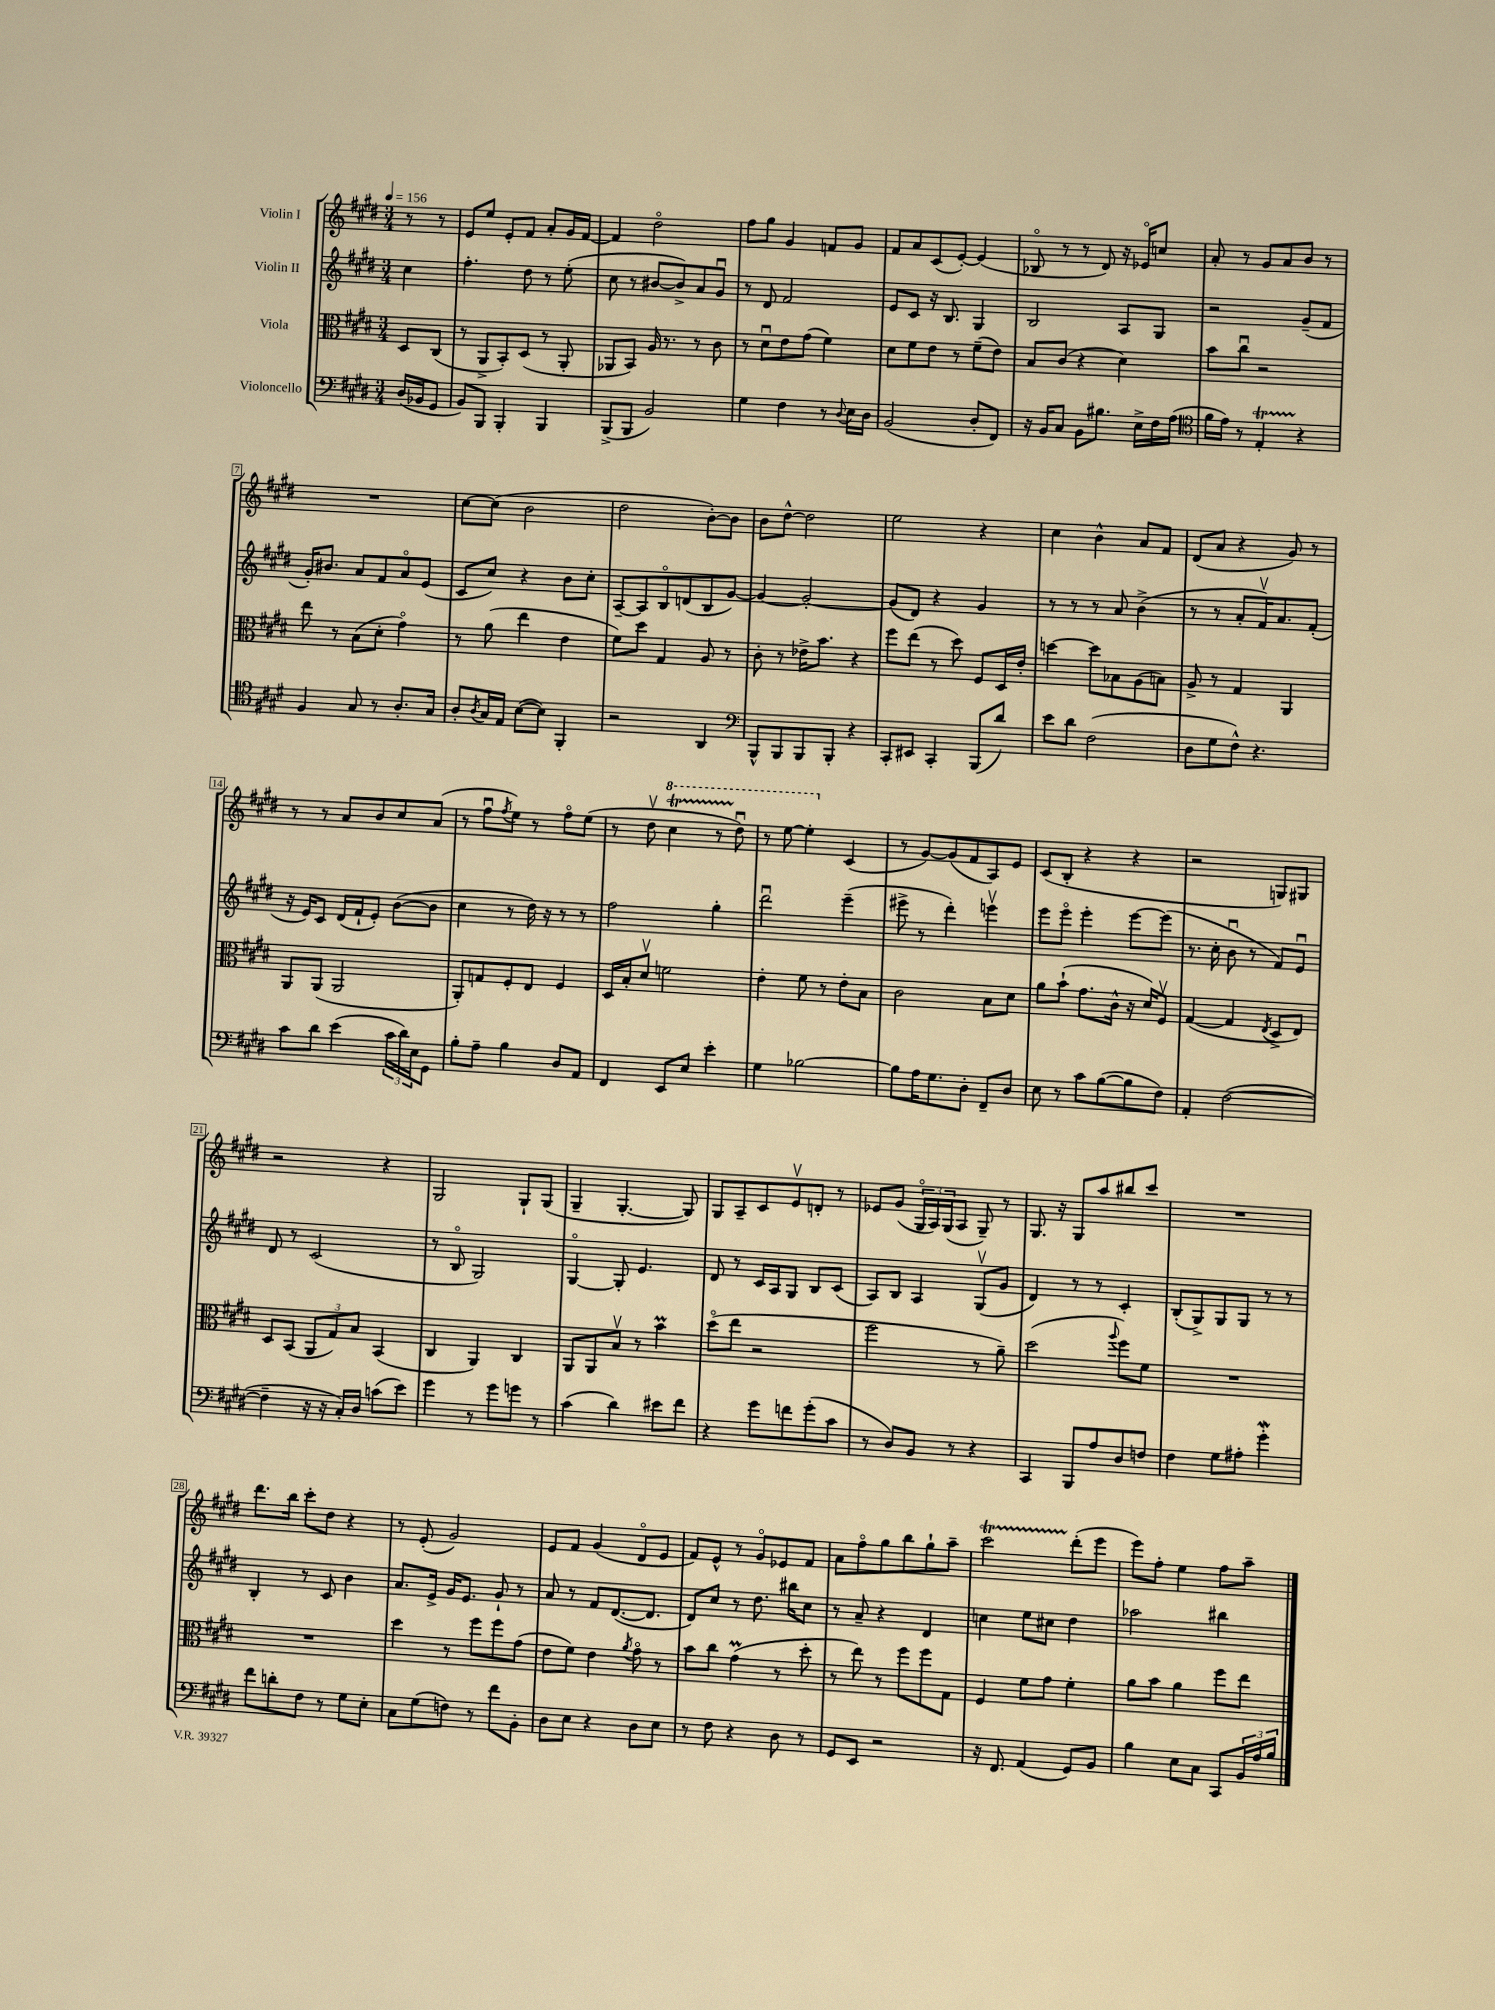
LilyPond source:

<<
\new StaffGroup <<
\new Staff = "s0" \with { instrumentName = "Violin I" } {
    \clef treble \key e \major \numericTimeSignature \time 3/4 \partial 4 \tempo 4 = 156
    r8 r8 |
    e'8 e''8 e'8-. fis'8 a'8-. gis'16 fis'16~ |
    fis'4 dis''2\flageolet |
    fis''8 gis''8 gis'4 f'8 gis'8 |
    fis'8 a'8 cis'8( e'8~-.) e'4( |
    bes8\flageolet r8 r8 dis'8) r16 ees'16\flageolet c''8 |
    a'8-. r8 gis'8 a'8 b'8 r8 |
    R2. |
    cis''8~ cis''8( b'2 |
    dis''2 b'8~-.) b'8 |
    b'8 dis''8~-^ dis''2 |
    e''2 r4 |
    cis''4 b'4-^ a'8 fis'8 |
    dis'8( a'8 r4 gis'8) r8 |
    r8 r8 a'8 b'8 cis''8 a'8( |
    r8 fis''8\downbow \acciaccatura { fis''8 } e''8) r8 fis''8\flageolet e''8( |
    r8 dis''8\upbow \ottava #1 cis'''4\startTrillSpan r8 dis'''8\downbow\stopTrillSpan) |
    r8 e'''8~ e'''4-. \ottava #0 cis'4( |
    r8 gis'8~) gis'8( fis'8 a8) e'8 |
    cis'8( b8-. r4 r4 |
    r2 g8) gis8 |
    r2 r4 |
    gis2 gis8-! gis8( |
    gis4-- gis4.~-. gis8) |
    gis8 a8-- cis'8 e'8\upbow d'8-. r8 |
    ees'8 gis'8( \tuplet 3/2 { gis16\flageolet a16) gis16( } a8 gis8--) r8 |
    gis8. r16 gis8 a''8 bis''8 cis'''8 |
    R2. |
    dis'''8. b''16 cis'''8-. dis''8 r4 |
    r8 e'8-.( gis'2) |
    e'8 fis'8 gis'4( dis'8\flageolet e'8 |
    fis'8) e'8-^ r8 gis'8\flageolet ees'8 fis'8 |
    a'8 fis''8\flageolet gis''8 b''8 gis''8-! a''8-- |
    cis'''2\startTrillSpan dis'''8-.\stopTrillSpan( e'''8 |
    e'''8) fis''8-. e''4 fis''8 a''8-- \bar "|." |
}
\new Staff = "s1" \with { instrumentName = "Violin II" } {
    \clef treble \key e \major \numericTimeSignature \time 3/4 \partial 4
    cis''4 |
    fis''4.-. dis''8 r8 e''8-.( |
    cis''8 r8 bis'8~ bis'8->) a'8 gis'8\downbow |
    r8 dis'8 fis'2 |
    e'8 cis'8 r16 b8. gis4 |
    b2 a8 gis8 |
    r2 gis'8--( fis'8 |
    gis'16-.) bis'8. a'8 fis'8 a'8\flageolet e'8( |
    cis'8 cis''8) r4 b'8 cis''8-. |
    a8~-- a8 b8\flageolet d'8( b8 gis'8~) |
    gis'4~ gis'2~-. |
    gis'8( dis'8) r4 gis'4 |
    r8 r8 r8 a'8 b'4->( |
    r8 r8 a'8-. fis'16\upbow) a'8. fis'8-.( |
    r16 e'16) cis'8 dis'16( fis'16-! e'8-.) b'8~( b'8 |
    cis''4 r8 dis''16) r16 r8 r8 |
    fis''2 gis''4-. |
    dis'''2\downbow e'''4--( |
    eis'''8-> r8 dis'''4-.) e'''4\upbow |
    e'''8 e'''8\flageolet e'''4-. e'''8~ e'''8( |
    r8. cis''16-. b'8\downbow r8 fis'8) e'8\downbow |
    dis'8 r8 cis'2( |
    r8 b8\flageolet gis2) |
    gis4~\flageolet gis8-. e'4. |
    dis'8 r8 cis'16 a16 gis8 b8 cis'8( |
    a8) b8 a4 gis8\upbow( gis'8 |
    dis'4) r8 r8 cis'4-. |
    b8-.( gis8->) gis8 gis8 r8 r8 |
    b4-. r8 cis'8 b'4 |
    a'8. e'16-> gis'16 e'8. gis'8-! r8 |
    a'8 r8 fis'8 dis'8.~( dis'8. |
    dis'8) cis''8 r8 dis''8. bis''16 cis''8 |
    r8 a'8-- r4 dis'4 |
    c''4 e''8 cis''8 dis''4 |
    aes''2 bis''4 \bar "|." |
}
\new Staff = "s2" \with { instrumentName = "Viola" } {
    \clef alto \key e \major \numericTimeSignature \time 3/4 \partial 4
    dis8 cis8( |
    r8 a,8-> b,8-.) dis8( r8 a,8-. |
    aes,8 b,8) a16 r8. r8 cis'8 |
    r8 dis'8\downbow e'8 gis'8( fis'4) |
    dis'8 fis'8 e'8 r8 fis'8--( e'8) |
    b8 cis'8( r4 dis'4) |
    b'8 cis''8\downbow r2 |
    e''8 r8 b8( dis'8-. gis'4\flageolet) |
    r8 a'8( e''4 e'4 |
    fis'8) dis''8 gis4 a8 r8 |
    cis'8-. r8 ees'16-> b'8. r4 |
    fis''8 e''8( r8 dis''8) fis8 dis16 e'16-. |
    d''4~ d''8 bes8 a8( b8) |
    a8-> r8 gis4 a,4 |
    a,8 a,8( a,2 |
    a,8-.) g8 fis8-. e8 fis4 |
    dis16 b16-. dis'8\upbow f'2 |
    e'4-. fis'8 r8 e'8-. b8 |
    cis'2 b8 dis'8 |
    a'8 b'8-!( gis'8. cis'16-^ r16 dis'16) fis8\upbow |
    gis4~( gis4 \acciaccatura { e8 } dis8-> e8) |
    dis8 b,8( \tuplet 3/2 { a,8 gis8) b8 } b,4( |
    cis4 a,4) cis4 |
    a,8 a,8 b8\upbow r8 b'4\prall |
    dis''8\flageolet( e''8 r2 |
    fis''2 r8 a'8--) |
    dis''2( \appoggiatura { a''8 } fis''8) fis'8 |
    R2. |
    R2. |
    dis''4 r8 fis''8 fis''8 gis'8( |
    e'8 fis'8) e'4 \acciaccatura { a'8 } gis'8\flageolet r8 |
    b'8 cis''8 gis'4\prall( r8 dis''8-. |
    r8 e''8) r8 fis''8 fis''8 gis8 |
    fis4 fis'8 gis'8 fis'4-. |
    a'8 b'8 a'4 fis''8 e''8 \bar "|." |
}
\new Staff = "s3" \with { instrumentName = "Violoncello" } {
    \clef bass \key e \major \numericTimeSignature \time 3/4 \partial 4
    dis16( bes,16 gis,8 |
    b,8) b,,8 b,,4-. b,,4 |
    b,,8->( b,,8 b,2) |
    gis4 fis4 r8 \appoggiatura { dis8 } e16 dis16 |
    b,2( dis8-. fis,8) |
    r16 b,16 cis8 b,8 bis8. e16-> fis16 a16( |
    \clef tenor fis'16 e'16) r8 e4-.\startTrillSpan r4\stopTrillSpan |
    fis4 gis8 r8 a8.-. gis16 |
    a8-. \acciaccatura { a8 } gis16 e16 b8~( b8) fis,4-. |
    r2 a,4 |
    \clef bass b,,8-^ b,,8 b,,8 b,,8-. r4 |
    cis,8-. eis,8 cis,4-. b,,8( dis'8) |
    e'8 dis'8 fis2( |
    dis8 gis8 fis8-^) r4. |
    cis'8 dis'8 e'4( \tuplet 3/2 { cis'16 dis'16) e16 } gis,8 |
    b8-. a8-- b4 dis8 a,8 |
    fis,4 e,8 e8 e'4-. |
    gis4 bes2~ |
    bes8 a16 gis8. dis8-. fis,8-- dis8 |
    e8 r8 cis'8 b8~( b8 fis8) |
    a,4-. fis2~( |
    fis4-- r16 r16 cis16-.) dis16 c'8( e'8) |
    gis'4 r8 gis'8 g'8 r8 |
    cis'4( dis'4) eis'8 fis'8 |
    r4 gis'8 f'8 gis'8-.( cis'8 |
    r8 dis8) b,8 r8 r4 |
    cis,4 b,,8 a8 dis8 f8 |
    fis4 gis8 ais8-. gis'4-.\mordent |
    fis'8 d'8-. fis8 r8 gis8 e8-. |
    cis8 gis8( f8) r8 fis'8 b,8-. |
    dis8 e8 r4 dis8 e8 |
    r8 fis8 r4 dis8 r8 |
    gis,8 e,8 r2 |
    r16 fis,8. a,4( gis,8) b,8 |
    b4 e8 cis8 cis,8 \tuplet 3/2 { b,16 a16 b16 } \bar "|." |
}
>>
>>
\layout { \context { \Score \override BarNumber.stencil = #(make-stencil-boxer 0.1 0.3 ly:text-interface::print) } }
